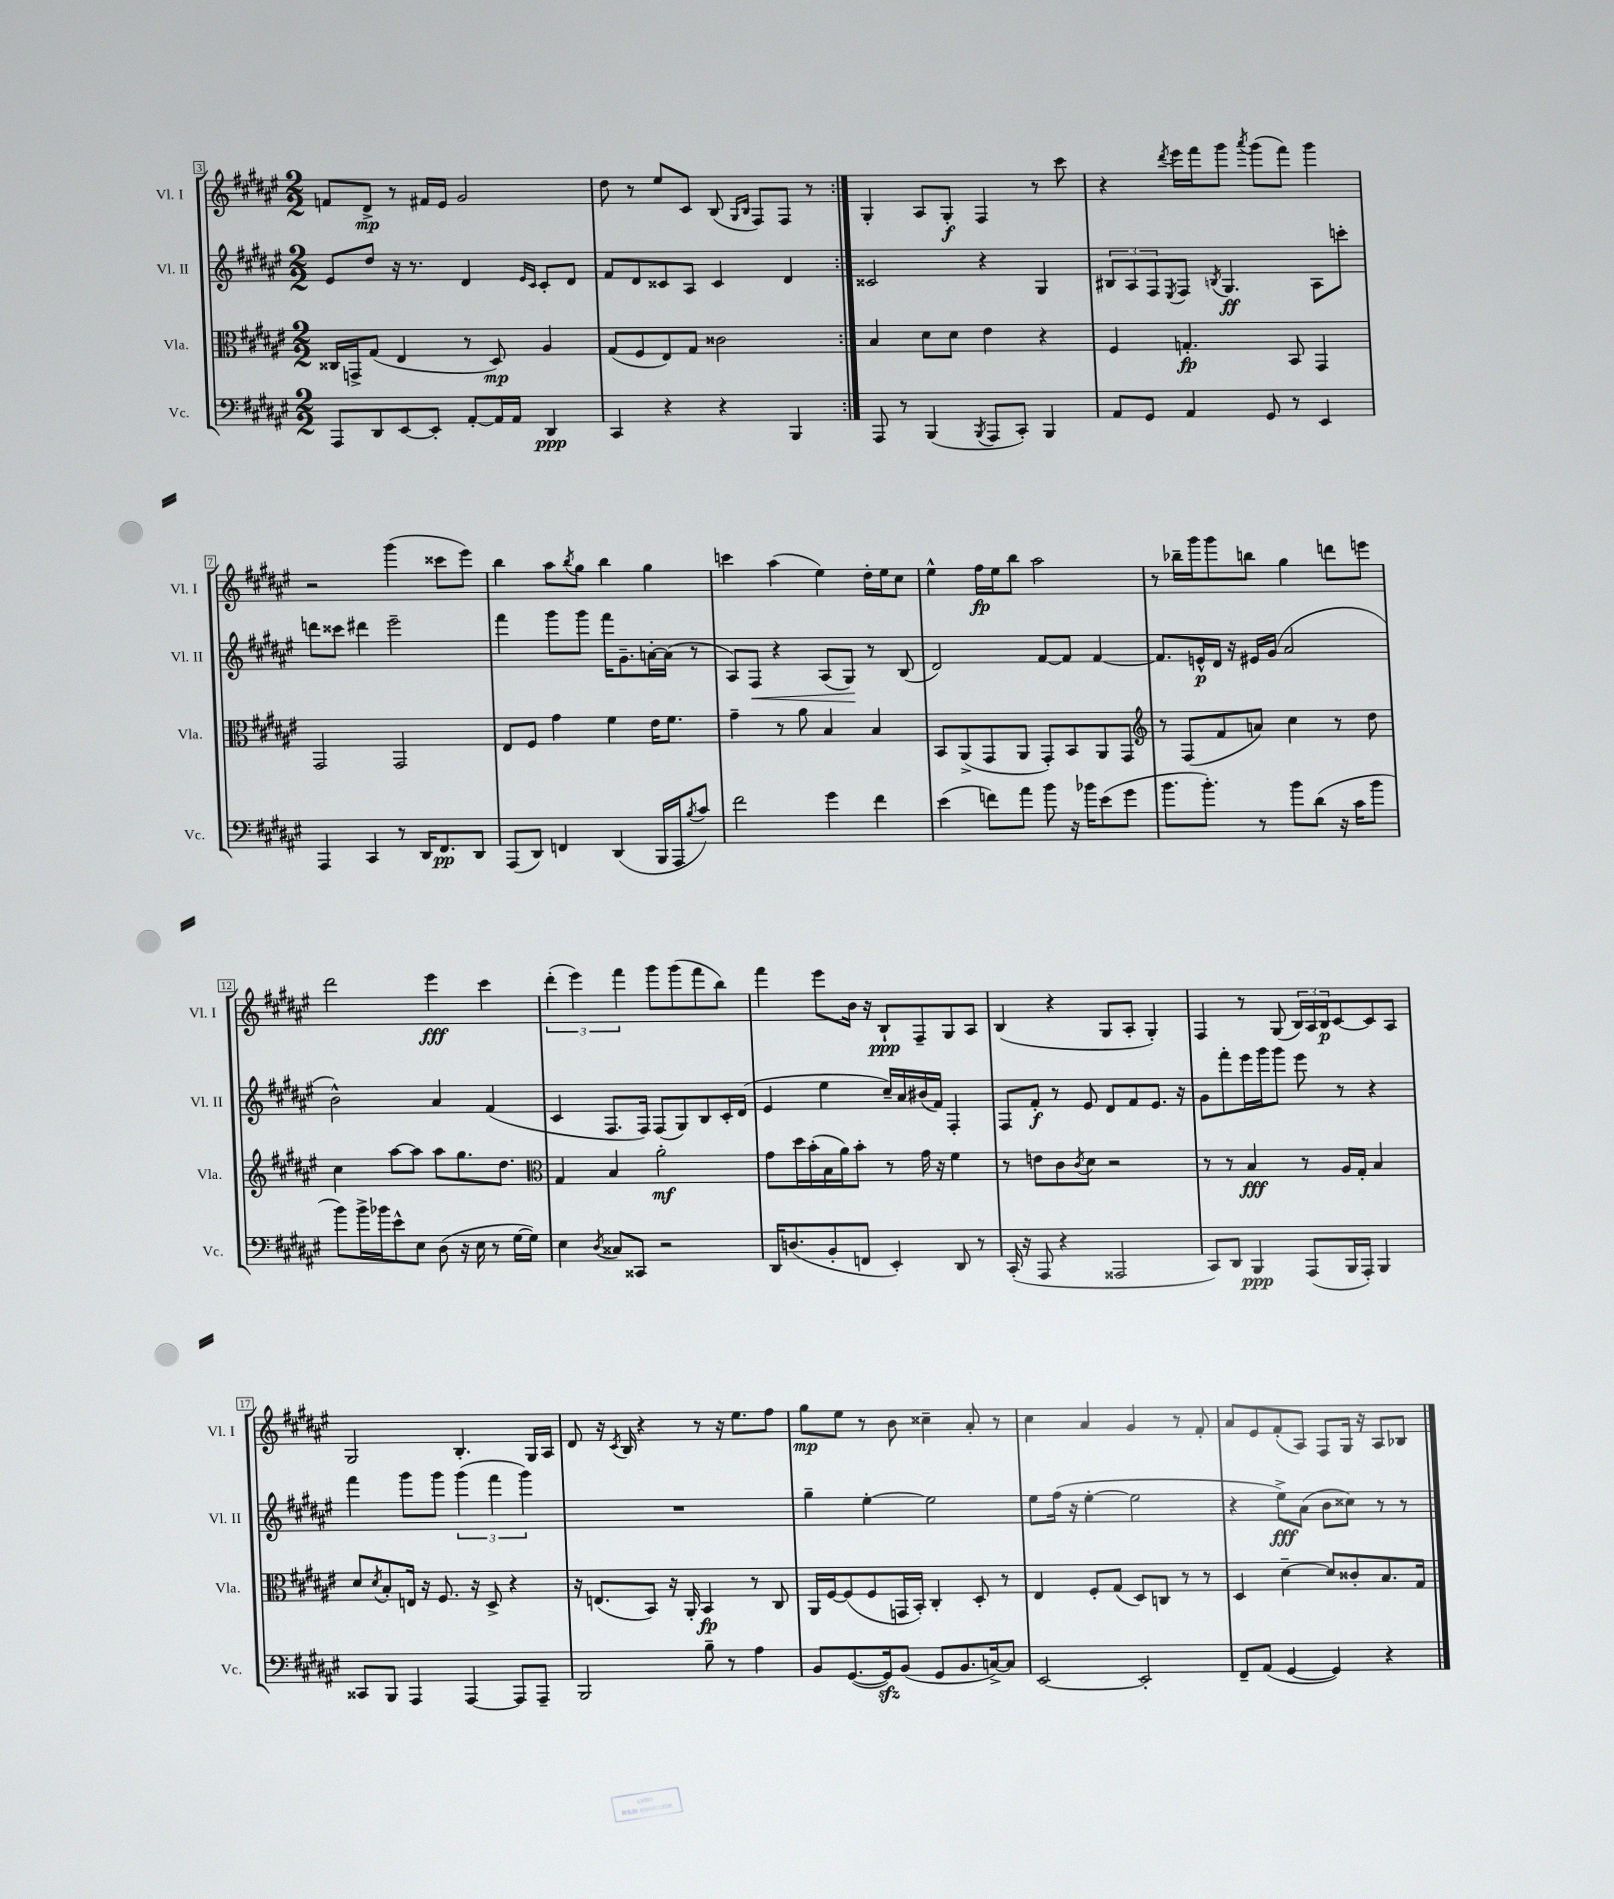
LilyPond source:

<<
\new StaffGroup <<
\new Staff = "s0" \with { instrumentName = "Vl. I" shortInstrumentName = "Vl. I" } {
    \clef treble \key fis \major \numericTimeSignature \time 2/2
    \repeat volta 2 { f'8 dis'8->\mp r8 fis'16 eis'16 gis'2 |
    dis''8 r8 eis''8 cis'8 b8( \grace { gis16 b16 } fis8) fis8 r8 | }
    gis4-. ais8 gis8-.\f fis4 r8 cis'''8 |
    r4 \acciaccatura { dis'''8 } eis'''16 fis'''16 gis'''8 \acciaccatura { ais'''8 } gis'''8( fis'''8) gis'''4 |
    r2 gis'''4( cisis'''8 eis'''8) |
    b''4 ais''8 \acciaccatura { b''8 } gis''8 b''4 gis''4 |
    c'''4 ais''4( eis''4) dis''16-. eis''16 cis''8 |
    eis''4-^ fis''16\fp eis''16 b''8 ais''2 |
    r8 bes''16-- gis'''16 gis'''8 b''8 gis''4 d'''8 e'''8 |
    dis'''2 eis'''4\fff cis'''4 |
    \tuplet 3/2 { dis'''4-.( eis'''4) fis'''4 } gis'''8 gis'''8( fis'''8 b''8) |
    fis'''4 eis'''8 b'16 r16 b8-!\ppp fis8-- gis8 ais8 |
    b4( r4 gis8 ais8-. gis4-.) |
    fis4 r8 gis8( \tuplet 3/2 { b16) ais16 b16\p } cis'8~ cis'8 ais8 |
    gis2 b4.-. gis16 ais16 |
    dis'8 r16 \acciaccatura { cis'8 } b16 r4 r8 r16 eis''8. fis''8 |
    gis''8\mp eis''8 r8 b'8 cisis''4-- ais'8-. r8 |
    cis''4 ais'4 gis'4 r8 fis'8-. |
    ais'8 eis'8 fis'8-.( ais8) fis8 gis16 r16 ais8 bes8 \bar "|." |
}
\new Staff = "s1" \with { instrumentName = "Vl. II" shortInstrumentName = "Vl. II" } {
    \clef treble \key fis \major \numericTimeSignature \time 2/2
    \repeat volta 2 { eis'8 dis''8 r16 r8. dis'4 \grace { eis'16 cis'16 } cis'8-. dis'8 |
    fis'8 dis'8 cisis'8 ais8 cisis'4 dis'4 | }
    cisis'2 r4 gis4 |
    \tuplet 3/2 { bis8 ais8 fis8 } \acciaccatura { eis8 } fis8 \acciaccatura { b8 } gis4.\ff ais8 c'''8-. |
    d'''8 cisis'''8 dis'''4 eis'''2-- |
    fis'''4 gis'''8 gis'''8 fis'''16 gis'8.-- a'16~-. a'16( r8 |
    ais8) fis8\< r4 ais8( gis8\!) r8 b8( |
    dis'2) fis'8~ fis'8 fis'4~ |
    fis'8. e'16-^\p dis'16 r16 eis'16 gis'16( ais'2 |
    b'2-^) ais'4 fis'4( |
    cis'4 fis8. fis16) fis8( gis8) b8 cis'16-. dis'16( |
    eis'4 eis''4 cis''16--) ais'16 bis'16( fis'16) fis4-. |
    fis8 fis'8-.\f r8 eis'8 dis'8 fis'8 eis'8. r16 |
    gis'8 fis'''8-. eis'''16 gis'''16 gis'''8 eis'''8 r8 r4 |
    fis'''4 gis'''8 gis'''8 \tuplet 3/2 { gis'''4( fis'''4 gis'''4) } |
    R1 |
    gis''4-- eis''4~-. eis''2 |
    eis''8 fis''16( r16 eis''4~-. eis''2 |
    r4 eis''8->\fff) ais'8( b'8 cisis''8) r8 r8 \bar "|." |
}
\new Staff = "s2" \with { instrumentName = "Vla." shortInstrumentName = "Vla." } {
    \clef alto \key fis \major \numericTimeSignature \time 2/2
    \repeat volta 2 { cisis16 g,16-> gis8( eis4 r8 dis8\mp) ais4 |
    gis8( fis8 eis8) gis8 cisis'2 | }
    b4 dis'8 dis'8 eis'4 r4 |
    fis4 g4.-.\fp b,8 gis,4 |
    gis,2 gis,2 |
    eis8 fis8 gis'4 fis'4 eis'16 fis'8. |
    gis'4-- r8 ais'8 b4 b4 |
    b,8 ais,8->( gis,8 ais,8 gis,8-.) b,8 ais,8 gis,8 |
    \clef treble r8 fis8( fis'8 a'8) cis''4 r8 dis''8 |
    cis''4 ais''8~ ais''8 ais''8 gis''8. dis''8. |
    \clef alto gis4 b4 ais'2-.\mf |
    gis'8 dis''16 b'16-.( b16 ais'16) b'8-. r8 gis'16 r16 fis'4 |
    r8 e'8 cis'8 \acciaccatura { cis'8 } dis'8 r2 |
    r8 r8 b4\fff r8 ais16 gis16-. b4 |
    dis'8 \acciaccatura { dis'8 } b8-. e16 r16 fis8. r16 dis8-> r4 |
    r16 e8.( b,8) r16 ais,16-. b,4\fp r8 cis8 |
    ais,16 fis16~ fis8( fis8 g,16 b,16-.) cis4-. dis8-. r8 |
    eis4 fis8-. gis8( dis8) c8 r8 r8 |
    dis4 dis'4~-- dis'8 cisis'8-. b8. gis16 \bar "|." |
}
\new Staff = "s3" \with { instrumentName = "Vc." shortInstrumentName = "Vc." } {
    \clef bass \key fis \major \numericTimeSignature \time 2/2
    \repeat volta 2 { ais,,8 dis,8 eis,8~ eis,8-. ais,8~-. ais,16 ais,16 dis,4\ppp |
    cis,4 r4 r4 b,,4 | }
    ais,,8 r8 b,,4( \acciaccatura { b,,8 } ais,,8 cis,8-.) b,,4 |
    ais,8 gis,8 ais,4 gis,8 r8 eis,4 |
    ais,,4 cis,4 r8 dis,16 fis,8.\pp dis,8 |
    ais,,8( dis,8) f,4 dis,4( b,,16 ais,,16 \acciaccatura { b8 } cis'8) |
    fis'2 gis'4 fis'4 |
    eis'4( f'8) ais'8 b'8 r16 bes'16 eis'8( gis'8 |
    b'8. b'8.-.) r8 b'8 dis'8( r16 cis'16 b'8 |
    b'8) b'16-> bes'16 eis'8-^ eis8 dis8( r16 eis16 r8 gis16~ gis16) |
    eis4 \acciaccatura { dis8 } cisis8 cisis,8 r2 |
    dis,16 d8.( b,8-. f,8 eis,4-.) dis,8 r8 |
    cis,16-.( r16 ais,,8 r4 aisis,,2 |
    cis,8) dis,8 b,,4\ppp ais,,8( b,,16 ais,,16-.) b,,4 |
    cisis,8 b,,8 ais,,4 ais,,4~ ais,,8 ais,,8-- |
    b,,2 b8-- r8 ais4 |
    b,8 gis,8.~( gis,16\sfz) b,8( gis,8 b,8. c16~->) c8 |
    eis,2~ eis,2-. |
    fis,8-- ais,8( gis,4~ gis,4) r4 \bar "|." |
}
>>
>>
\layout { \context { \Score currentBarNumber = #3 \override BarNumber.stencil = #(make-stencil-boxer 0.1 0.3 ly:text-interface::print) } }
